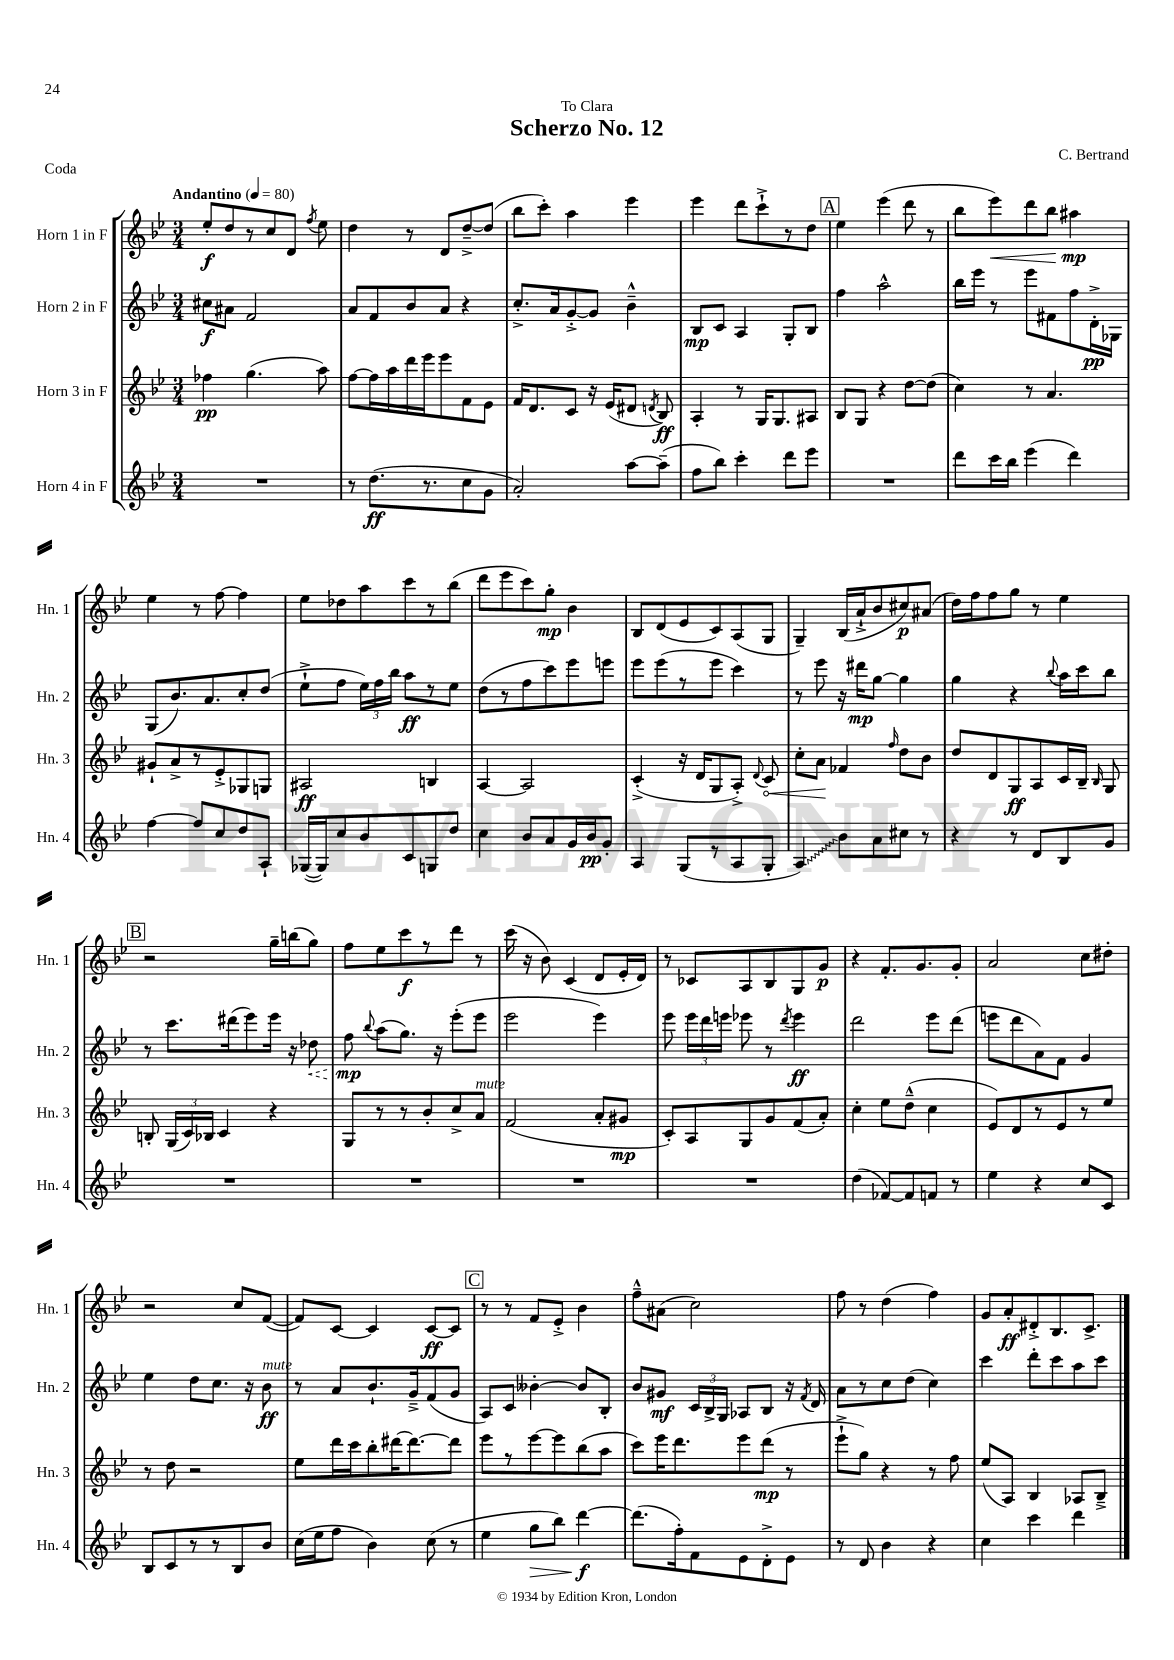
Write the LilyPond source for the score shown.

\header { title = "Scherzo No. 12" composer = "C. Bertrand" dedication = "To Clara" piece = "Coda" }
<<
\new StaffGroup <<
\new Staff = "s0" \with { instrumentName = "Horn 1 in F" shortInstrumentName = "Hn. 1" } {
    \clef treble \key bes \major \numericTimeSignature \time 3/4 \tempo "Andantino" 4 = 80
    \autoBeamOff ees''8[-.\f d''8 r8 c''8 d'8] \acciaccatura { f''8 } ees''8 |
    d''4 r8 d'8[ d''8~---> d''8]( |
    bes''8[ c'''8]-.) a''4 ees'''4 |
    ees'''4 d'''8[ c'''8-!-> r8 d''8] |
    \mark \markup { \box "A" } ees''4 ees'''4( d'''8 r8 |
    bes''8[ ees'''8\<) d'''8 bes''8] ais''4\mp\! |
    ees''4 r8 f''8~ f''4 |
    ees''8[ des''8 a''8 c'''8 r8 bes''8]( |
    d'''8[ ees'''8 c'''8) g''8]-.\mp bes'4 |
    bes8[ d'8( ees'8 c'8) a8( g8] |
    g4--) bes16[( a'16-!-> bes'8 cis''8\p) ais'8]( |
    d''16[) f''16 f''8 g''8] r8 ees''4 |
    \mark \markup { \box "B" } r2 g''16[-- b''16( g''8]) |
    f''8[ ees''8 c'''8\f r8 d'''8] r8 |
    c'''16( r16 bes'8) c'4( d'8[ ees'16-. d'16]) |
    r8 ces'8[ a8 bes8 g8 g'8]\p |
    r4 f'8.[-. g'8. g'8]-. |
    a'2 c''8[ dis''8]-. |
    r2 c''8[ f'8]~( |
    f'8[) c'8]~ c'4 c'8[~\ff c'8] |
    \mark \markup { \box "C" } r8 r8 f'8[ ees'8]-.-> bes'4 |
    f''8[---^ ais'8]( c''2) |
    f''8 r8 d''4( f''4) |
    g'8[ a'8-.\ff dis'8-.-> bes8. c'8.]-> \bar "|." |
}
\new Staff = "s1" \with { instrumentName = "Horn 2 in F" shortInstrumentName = "Hn. 2" } {
    \clef treble \key bes \major \numericTimeSignature \time 3/4
    \autoBeamOff cis''8[\f ais'8] f'2 |
    a'8[ f'8 bes'8 a'8] r4 |
    c''8.[-.-> a'16 g'8~-.-> g'8] bes'4---^ |
    bes8[\mp c'8] a4 g8[-. bes8] |
    \mark \markup { \box "A" } f''4 a''2-^ |
    bes''16[ ees'''16] r8 ees'''8[ fis'8 f''8 d'16-.->\pp ges16] |
    g8[( bes'8.) a'8. c''8-. d''8]( |
    ees''8[-!-> f''8] \tuplet 3/2 { ees''16[) f''16 bes''16] } a''8[\ff r8 ees''8] |
    d''8[( r8 f''8 c'''8) ees'''8 e'''8] |
    ees'''8[ ees'''8( r8 ees'''8] c'''4) |
    r8 ees'''8 r16 dis'''16[\mp g''8]~ g''4 |
    g''4 r4 \appoggiatura { bes''8 } a''16[ c'''16 bes''8] |
    \mark \markup { \box "B" } r8 c'''8.[ dis'''16( ees'''8) ees'''16] r16 \once \override Hairpin.style = #'dashed-line des''8\< |
    f''8\mp\! \appoggiatura { bes''8 } a''8[( g''8.]) r16 ees'''8[-.( ees'''8] |
    ees'''2 ees'''4) |
    ees'''8 \tuplet 3/2 { ees'''16[ d'''16 e'''16] } ees'''8 r8 \acciaccatura { d'''8 } ees'''4\ff |
    d'''2 ees'''8[ d'''8]( |
    e'''8[ d'''8 a'8) f'8] g'4 |
    ees''4 d''8[ c''8.] r16 bes'8\ff^\markup { \italic "mute" } |
    r8 a'8[ bes'8.-! g'16---> f'8( g'8] |
    \mark \markup { \box "C" } a8[) c'8] beses'4~-. beses'8[ bes8]-. |
    bes'8[ gis'8]\mf \tuplet 3/2 { c'16[ bes16-> g16] } aes8[ bes8] r16 \acciaccatura { f'8 } d'16 |
    a'8[ r8 c''8 d''8]( c''4) |
    c'''4 d'''8[-. c'''8 a''8 c'''8] \bar "|." |
}
\new Staff = "s2" \with { instrumentName = "Horn 3 in F" shortInstrumentName = "Hn. 3" } {
    \clef treble \key bes \major \numericTimeSignature \time 3/4
    \autoBeamOff fes''4\pp g''4.( a''8) |
    f''8[~ f''16 a''16 d'''16 ees'''16 ees'''8 f'8 ees'8] |
    f'16[ d'8. c'8] r16 ees'16[( dis'8] \acciaccatura { d'8 } bes8\ff) |
    a4-. r8 g16[ g8. ais8] |
    \mark \markup { \box "A" } bes8[ g8] r4 d''8[~ d''8]( |
    c''4) r8 a'4. |
    gis'8[-! a'8-> r8 ees'8-.-> ges8 g8] |
    ais2\ff b4 |
    a4~ a2 |
    c'4-.->( r16 d'16[ g8 a8]-.->) \appoggiatura { d'8 } \once \override Hairpin.circled-tip = ##t c'8\< |
    c''8[-. a'8]\! fes'4 \grace { f''16 } d''8[ bes'8] |
    d''8[ d'8 g8\ff a8 c'16 bes16]-- \grace { bes16 } g8 |
    \mark \markup { \box "B" } b8-. \tuplet 3/2 { g16[( c'16) bes16] } c'4 r4 |
    g8[ r8 r8 bes'8-. c''8-> a'8]^\markup { \italic "mute" } |
    f'2( a'8[-. gis'8]\mp |
    c'8[-.) a8 g8 g'8 f'8( a'8]-.) |
    c''4-. ees''8[ d''8]---^( c''4 |
    ees'8[) d'8 r8 ees'8 r8 ees''8] |
    r8 d''8 r2 |
    ees''8[ d'''16 c'''16 bes''8-. dis'''16~ dis'''8.~ dis'''8] |
    \mark \markup { \box "C" } ees'''8[ r8 ees'''8~ ees'''8 bes''8( a''8] |
    c'''8[) ees'''16 d'''8. ees'''8 d'''8]\mp( r8 |
    ees'''8[-!-> g''8]) r4 r8 f''8 |
    ees''8[( a8]) bes4 aes8[ bes8]---> \bar "|." |
}
\new Staff = "s3" \with { instrumentName = "Horn 4 in F" shortInstrumentName = "Hn. 4" } {
    \clef treble \key bes \major \numericTimeSignature \time 3/4
    \autoBeamOff R2. |
    r8 d''8.[\ff( r8. c''8 g'8] |
    a'2-.) a''8[~ a''8]--( |
    f''8[ bes''8]) c'''4-. d'''8[ ees'''8] |
    \mark \markup { \box "A" } R2. |
    d'''8[ c'''16 bes''16] ees'''4( d'''4) |
    f''4~ f''8[ c''8 d''8 a8]-! |
    ges16[~( ges16) c''8 bes'8 c'8 g8 d''8] |
    c''4 bes'8[ a'8 g'16 bes'16\pp g'8]-. |
    a4 g8[( r8 a8 g8]-. |
    \once \override Glissando.style = #'zigzag a4\glissando) bes'8[ a'8 cis''8] r8 |
    r4 r8 d'8[ bes8 g'8] |
    \mark \markup { \box "B" } R2. |
    R2. |
    R2. |
    R2. |
    d''4( fes'8[~) fes'8 f'8] r8 |
    ees''4 r4 c''8[ c'8] |
    bes8[ c'8 r8 r8 bes8 bes'8] |
    c''16[( ees''16 f''8] bes'4) c''8( r8 |
    \mark \markup { \box "C" } ees''4 g''8[\> bes''8]) d'''4~\f\! |
    d'''8.[( f''16-.) f'8 ees'8 d'8-.-> ees'8] |
    r8 d'8 bes'4 r4 |
    c''4 c'''4 d'''4 \bar "|." |
}
>>
>>
\layout { \context { \Score \remove "Bar_number_engraver" } }
